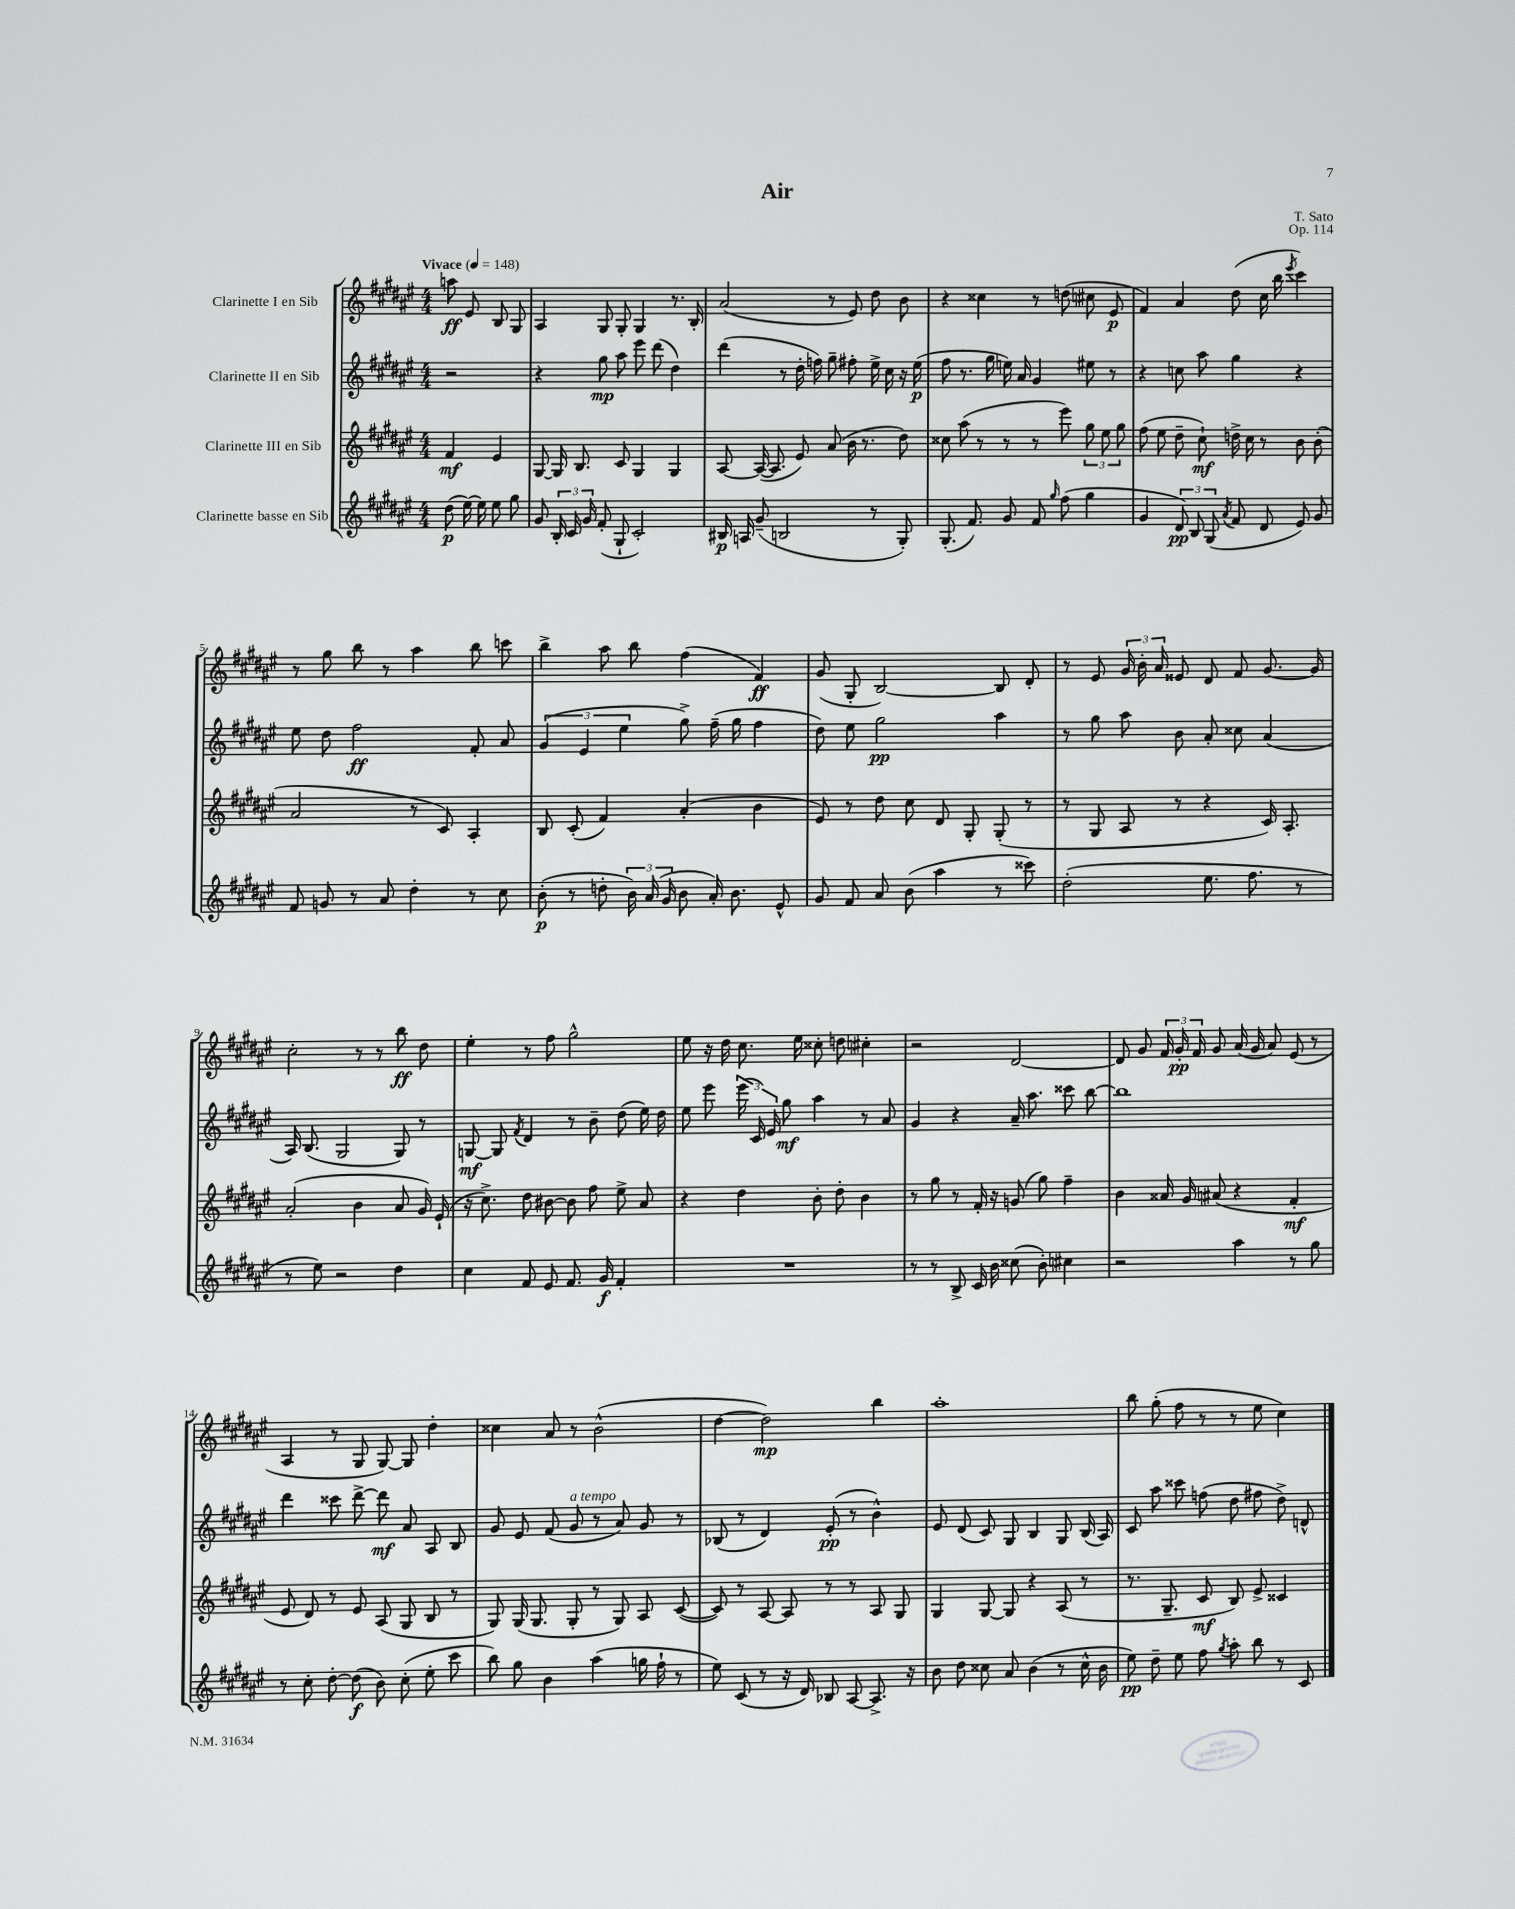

**kern	**dynam	**kern	**dynam	**kern	**dynam	**kern	**dynam
*part4	*part4	*part3	*part3	*part2	*part2	*part1	*part1
*staff4	*staff4	*staff3	*staff3	*staff2	*staff2	*staff1	*staff1
*I"Clarinette basse en Sib	*	*I"Clarinette III en Sib	*	*I"Clarinette II en Sib	*	*I"Clarinette I en Sib	*
*clefG2	*	*clefG2	*	*clefG2	*	*clefG2	*
*k[f#c#g#d#a#e#]	*	*k[f#c#g#d#a#e#]	*	*k[f#c#g#d#a#e#]	*	*k[f#c#g#d#a#e#]	*
*M4/4	*	*M4/4	*	*M4/4	*	*M4/4	*
*MM148	*	*MM148	*	*MM148	*	*MM148	*
=	=	=	=	=	=	=	=
!	!	!	!	!	!	!LO:TX:a:B:t=Vivace	!
(8dd#\	p	4f#/	mf	2r	.	8aan\	ff
[16ee#\)	.	.	.	.	.	8e#/	.
16ee#\]	.	.	.	.	.	.	.
8ee#\	.	4e#/	.	.	.	8B/	.
8gg#\	.	.	.	.	.	8G#/	.
=1	=1	=1	=1	=1	=1	=1	=1
8g#/	.	[8G#/	.	4r	.	4A#/	.
24B'/	.	16G#/]	.	.	.	.	.
24c#/	.	.	.	.	.	.	.
.	.	8.B/	.	.	.	.	.
24g#/	.	.	.	.	.	.	.
(8f#'/	.	.	.	8gg#\	mp	8G#/	.
8G#`/	.	8c#/	.	8aa#\	.	8G#'/	.
2c#'/)	.	4G#/	.	8eee#\	.	4G#/	.
.	.	.	.	(8ddd#\	.	.	.
.	.	4G#/	.	4dd#\)	.	8.r	.
.	.	.	.	.	.	16B'/	.
=2	=2	=2	=2	=2	=2	=2	=2
16B#X/	p	[8A#/	.	(4ddd#\	.	(2a#/	.
16An/	.	.	.	.	.	.	.
(8g#~/	.	(16A#/_	.	.	.	.	.
.	.	8.A#/]	.	.	.	.	.
2Bn/	.	.	.	8r	.	.	.
.	.	8e#/)	.	16dd#'\	.	.	.
.	.	.	.	16ffn\)	.	.	.
.	.	(8a#/	.	8gg#~\	.	8r	.
.	.	16b\	.	8ff#X'\	.	8e#/)	.
.	.	8.r	.	.	.	.	.
8r	.	.	.	16ee#^\	.	8dd#\	.
.	.	.	.	16cc#\	.	.	.
8G#'/)	.	8dd#\)	.	16r	.	8b\	.
.	.	.	.	(16ee#\	p	.	.
=3	=3	=3	=3	=3	=3	=3	=3
(8.G#'/	.	8cc##X\	.	8ff#\	.	4r	.
.	.	(8aa#\	.	8.r	.	.	.
8.f#/)	.	.	.	.	.	.	.
.	.	8r	.	.	.	4cc##X\	.
.	.	.	.	16gg#\	.	.	.
8g#/	.	8r	.	16een\)	.	.	.
.	.	.	.	16a#/	.	.	.
8f#/	.	8r	.	4g#/	.	8r	.
16qqgg#/	.	.	.	.	.	.	.
(8ff#\	.	8eee#\)	.	.	.	(8ddn\	.
4gg#\	.	12gg#\	.	8ee#X\	.	8cc#X\	.
.	.	12ee#\	.	.	.	.	.
.	.	.	.	8r	.	8e#/	p
.	.	12gg#\	.	.	.	.	.
=4	=4	=4	=4	=4	=4	=4	=4
4g#/	.	(8ff#\	.	4r	.	4f#/)	.
.	.	8ee#\	.	.	.	.	.
12d#/)	pp	8dd#~\	.	8ccn\	.	4a#/	.
12B/	.	.	.	.	.	.	.
.	.	8cc#`\)	mf	8aa#\	.	.	.
(12G#/	.	.	.	.	.	.	.
8qa#/	.	.	.	.	.	.	.
8f#/	.	16ddn^\	.	4gg#\	.	(8dd#\	.
.	.	16cc#\	.	.	.	.	.
8d#/	.	8r	.	.	.	16cc#\	.
.	.	.	.	.	.	16bb\	.
.	.	.	.	.	.	8qeee#/	.
8e#/)	.	8b\	.	4r	.	4ccc#\)	.
8g#/	.	(8b'\	.	.	.	.	.
!!LO:LB:g=z
=5	=5	=5	=5	=5	=5	=5	=5
8f#/	.	2a#/	.	8ee#\	.	8r	.
8gn/	.	.	.	8dd#\	.	8gg#\	.
8r	.	.	.	2ff#\	ff	8bb\	.
8a#/	.	.	.	.	.	8r	.
4dd#'\	.	8r	.	.	.	4aa#\	.
.	.	8c#/)	.	.	.	.	.
8r	.	4A#'/	.	8f#'/	.	8bb\	.
8cc#\	.	.	.	8a#/	.	8cccn\	.
=6	=6	=6	=6	=6	=6	=6	=6
(8b'\	p	8B/	.	(6g#/	.	4bb^\	.
8r	.	(8c#'/	.	.	.	.	.
.	.	.	.	6e#/	.	.	.
8ddn'\	.	4f#/)	.	.	.	8aa#\	.
.	.	.	.	6ee#\	.	.	.
24b\)	.	.	.	.	.	8bb\	.
(24a#/	.	.	.	.	.	.	.
24g#/	.	.	.	.	.	.	.
8b\	.	(4a#'/	.	8gg#^\)	.	(4ff#\	.
16a#'/)	.	.	.	(16ff#~\	.	.	.
8.b\	.	.	.	16gg#\	.	.	.
.	.	4b\	.	4ff#\	.	4f#/)	ff
8e#^^/	.	.	.	.	.	.	.
=7	=7	=7	=7	=7	=7	=7	=7
8g#/	.	8e#/)	.	8dd#\)	.	(8g#/	.
8f#/	.	8r	.	8ee#\	.	8G#'/	.
8a#/	.	8dd#\	.	2gg#\	pp	[2B/)	.
(8b\	.	8cc#\	.	.	.	.	.
4aa#\	.	8d#/	.	.	.	.	.
.	.	8G#'/	.	.	.	.	.
8r	.	(8G#'/	.	4aa#\	.	8B/]	.
8ccc##X\)	.	8r	.	.	.	8d#'/	.
=8	=8	=8	=8	=8	=8	=8	=8
(2dd#'\	.	8r	.	8r	.	8r	.
.	.	8G#/	.	8gg#\	.	8e#/	.
.	.	8A#/	.	8aa#\	.	24g#/	.
.	.	.	.	.	.	24b'\	.
.	.	.	.	.	.	24a#/	.
.	.	8r	.	8b\	.	8e##X/	.
8.ee#\	.	4r	.	8a#'/	.	8d#/	.
.	.	.	.	8cc##X\	.	8f#/	.
8.ff#\	.	.	.	.	.	.	.
.	.	16c#/)	.	(4a#/	.	[8.g#/	.
.	.	8.A#'/	.	.	.	.	.
8r	.	.	.	.	.	.	.
.	.	.	.	.	.	16g#/]	.
!!LO:LB:g=z
=9	=9	=9	=9	=9	=9	=9	=9
8r	.	(2a#'/	.	16A#/)	.	2cc#'\	.
.	.	.	.	(8.B/	.	.	.
8ee#\)	.	.	.	.	.	.	.
2r	.	.	.	2G#/	.	.	.
.	.	4b\	.	.	.	8r	.
.	.	.	.	.	.	8r	.
4dd#\	.	8a#/	.	8G#/)	.	8bb\	ff
.	.	16g#/)	.	8r	.	8dd#\	.
.	.	(16e#`/	.	.	.	.	.
=10	=10	=10	=10	=10	=10	=10	=10
4cc#\	.	16r	.	[8Gn/	mf	4ee#'\	.
.	.	8.cc#^\)	.	.	.	.	.
.	.	.	.	8G/]	.	.	.
.	.	.	.	8qf#/	.	.	.
8f#/	.	8dd#\	.	4d#/	.	8r	.
8e#/	.	[8b#X\	.	.	.	8ff#\	.
8.f#/	.	8b#\]	.	8r	.	2gg#^^\	.
.	.	8ff#\	.	8b~\	.	.	.
16g#/	f	.	.	.	.	.	.
4f#'/	.	8ee#^\	.	(8dd#\	.	.	.
.	.	8a#/	.	16ee#\)	.	.	.
.	.	.	.	16dd#\	.	.	.
=11	=11	=11	=11	=11	=11	=11	=11
1r	.	4r	.	8ee#\	.	8ee#\	.
.	.	.	.	8eee#\	.	16r	.
.	.	.	.	.	.	16dd#\	.
.	.	4dd#\	.	(24eee#\	.	8.cc#\	.
.	.	.	.	24c#/)	.	.	.
.	.	.	.	24e#/	.	.	.
.	.	.	.	8gg#\	mf	.	.
.	.	.	.	.	.	16ee#\	.
.	.	8b'\	.	4aa#\	.	8cc##X'\	.
.	.	8dd#'\	.	.	.	8ddn\	.
.	.	4b\	.	8r	.	4cc#X'\	.
.	.	.	.	8a#/	.	.	.
=12	=12	=12	=12	=12	=12	=12	=12
8r	.	8r	.	4g#/	.	2r	.
8r	.	8gg#\	.	.	.	.	.
8B^/	.	8r	.	4r	.	.	.
16c#/	.	16f#'/	.	.	.	.	.
16b\	.	16r	.	.	.	.	.
(8cc##X\	.	(8gn/	.	16a#~/	.	[2d#/	.
.	.	.	.	8.aa#\	.	.	.
8b'\)	.	8gg#\)	.	.	.	.	.
4cc#X\	.	4ff#~\	.	8ccc##X\	.	.	.
.	.	.	.	[8bb\	.	.	.
=13	=13	=13	=13	=13	=13	=13	=13
2r	.	4b\	.	1bb]	.	8d#/]	.
.	.	.	.	.	.	8g#/	.
.	.	16a##X/	.	.	.	24f#/	.
.	.	.	.	.	.	24g#'/	pp
.	.	16g#/	.	.	.	.	.
.	.	.	.	.	.	24f#/	.
.	.	(8a#X/	.	.	.	8g#/	.
4aa#\	.	4r	.	.	.	(16a#/	.
.	.	.	.	.	.	16g#/	.
.	.	.	.	.	.	8a#/)	.
8r	.	4f#'/	mf	.	.	(8e#/	.
8gg#\	.	.	.	.	.	8r	.
!!LO:LB:g=z
=14	=14	=14	=14	=14	=14	=14	=14
8r	.	8e#/	.	4ddd#\	.	4A#/	.
8cc#'\	.	8d#/)	.	.	.	.	.
[8dd#'\	.	8r	.	8ccc##X\	.	8r	.
(8dd#\]	f	8e#/	.	[8ddd#^\	.	8G#/	.
8b\)	.	(8A#/	.	8ddd#\]	mf	[8G#/)	.
(8cc#'\	.	8G#/	.	8a#/	.	8G#/]	.
8ee#'\	.	8B/	.	8A#/	.	4dd#'\	.
8ccc#\	.	8r	.	8B/	.	.	.
=15	=15	=15	=15	=15	=15	=15	=15
8bb\)	.	8G#/)	.	8g#/	.	4cc##X\	.
8gg#\	.	(16G#/	.	8e#/	.	.	.
.	.	8.G#/	.	.	.	.	.
4b\	.	.	.	(8f#/	.	8a#/	.
!	!	!	!	!LO:TX:a:i:t=a tempo	!	!	!
.	.	8G#'/	.	8g#/	.	8r	.
(4aa#\	.	8r	.	8r	.	(2b^^\	.
.	.	8G#/)	.	8a#/)	.	.	.
16ggn\	.	8A#/	.	8g#/	.	.	.
16ff#`\	.	.	.	.	.	.	.
8r	.	([8c#/	.	8r	.	.	.
=16	=16	=16	=16	=16	=16	=16	=16
8ee#\)	.	8c#/])	.	(8B-X/	.	[4dd#\	.
(8c#/	.	8r	.	8r	.	.	.
8r	.	[8A#/	.	4d#/)	.	2dd#\])	mp
16r	.	8A#/]	.	.	.	.	.
16d#/)	.	.	.	.	.	.	.
8B-X/	.	8r	.	(8e#'/	pp	.	.
[8A#/	.	8r	.	8r	.	.	.
8.A#^/]	.	8A#/	.	4b^^\)	.	4bb\	.
.	.	8G#/	.	.	.	.	.
16r	.	.	.	.	.	.	.
=17	=17	=17	=17	=17	=17	=17	=17
8b\	.	4G#/	.	8e#/	.	1aa#'	.
8dd#\	.	.	.	(8d#/	.	.	.
8cc##X\	.	[8G#/	.	8c#/)	.	.	.
8a#/	.	8G#/]	.	8G#/	.	.	.
(4b\	.	4r	.	4B/	.	.	.
8r	.	(8A#/	.	8G#/	.	.	.
16cc##^^\	.	8r	.	(16B/	.	.	.
16b\	.	.	.	16A#/)	.	.	.
=18	=18	=18	=18	=18	=18	=18	=18
8ee#\)	pp	8.r	.	8c#/	.	8bb\	.
8dd#~\	.	.	.	8aa#\	.	(8gg#'\	.
.	.	8.G#~/	.	.	.	.	.
8ee#\	.	.	.	8ccc##X\	.	8ff#\	.
8ff#\	.	8c#/	mf	(8ffn\	.	8r	.
8qgg#/	.	.	.	.	.	.	.
8aa#'\	.	8B/)	.	8dd#\	.	8r	.
8bb\	.	8e#^/	.	8ff#X\	.	8ee#\	.
8r	.	4c##X/	.	8dd#^\)	.	4cc#\)	.
8c#/	.	.	.	8dn^^/	.	.	.
==	==	==	==	==	==	==	==
*-	*-	*-	*-	*-	*-	*-	*-
